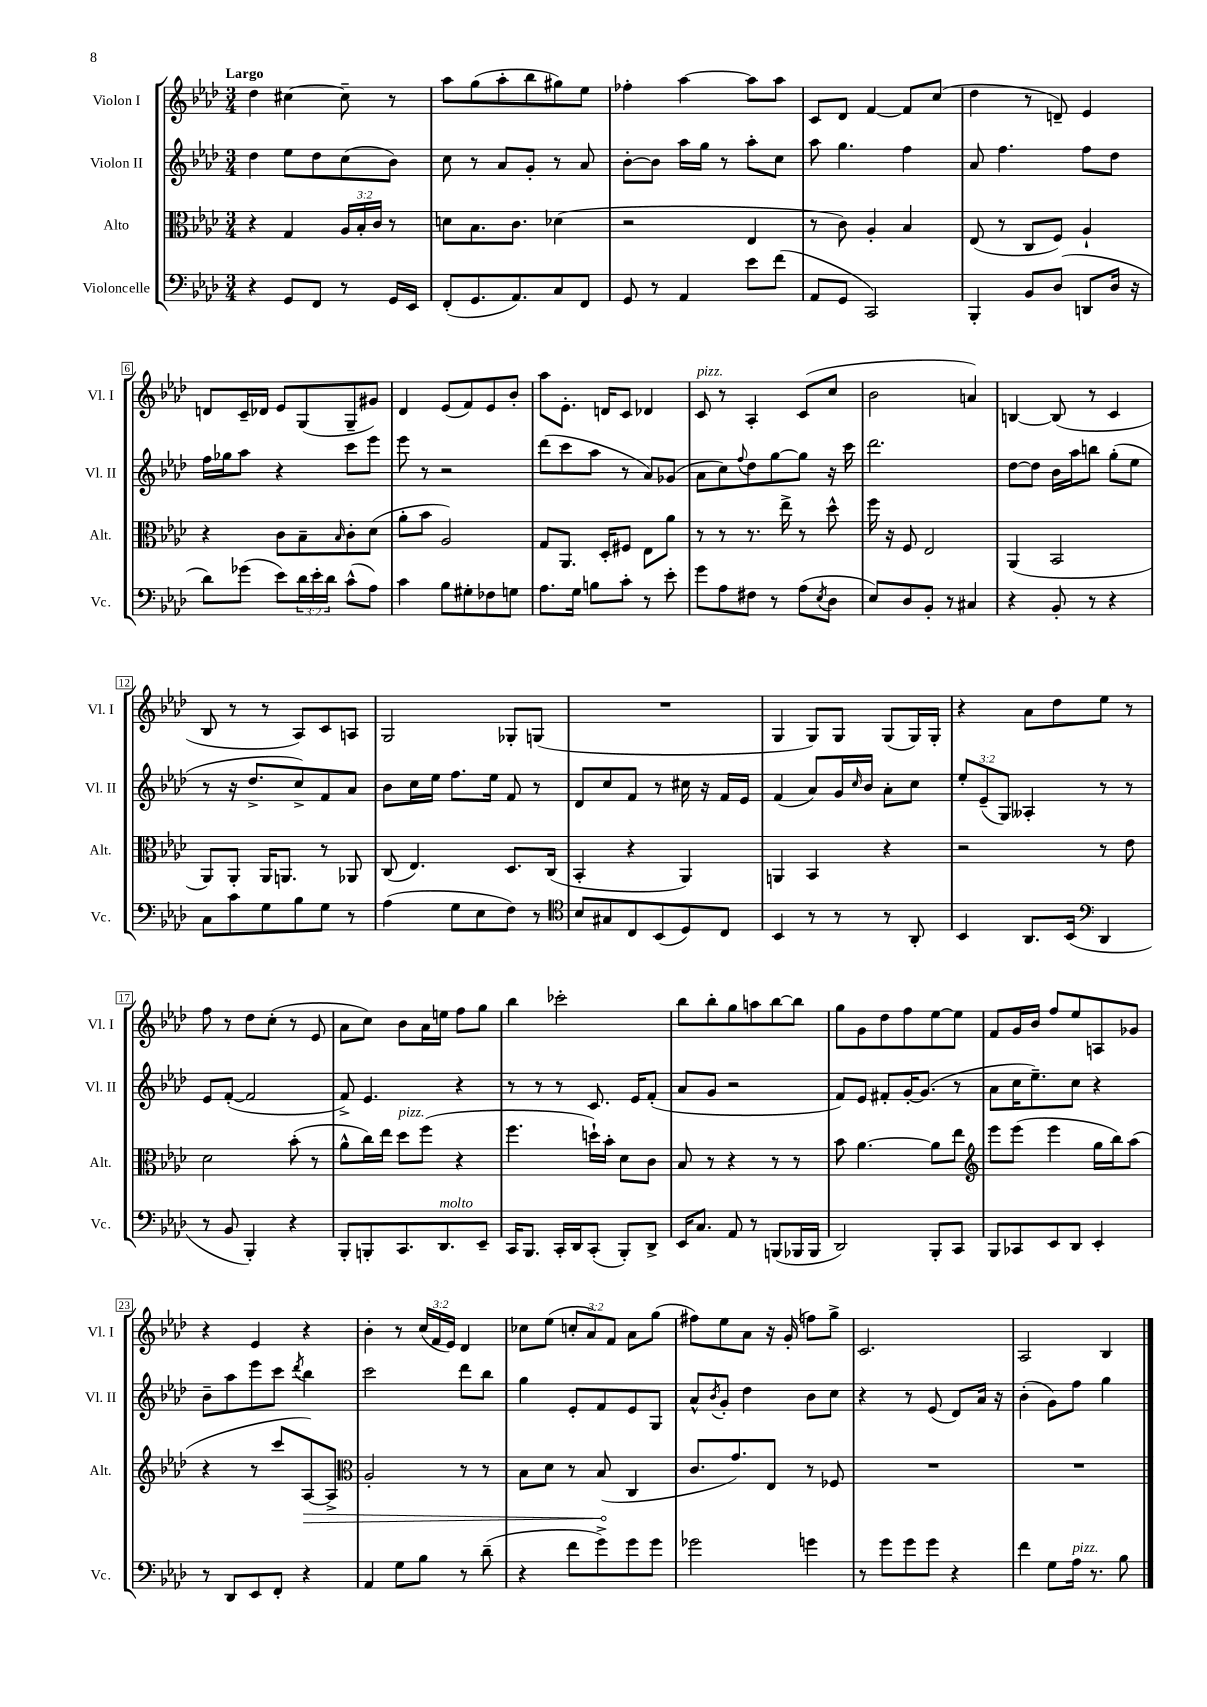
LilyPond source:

<<
\new StaffGroup <<
\new Staff = "s0" \with { instrumentName = "Violon I" shortInstrumentName = "Vl. I" } {
    \clef treble \key aes \major \numericTimeSignature \time 3/4 \override Staff.TupletNumber.text = #tuplet-number::calc-fraction-text \tempo "Largo"
    des''4 cis''4~ cis''8-- r8 |
    aes''8 g''8( aes''8-. bes''8 gis''8) ees''8 |
    fes''4-. aes''4~ aes''8 aes''8 |
    c'8 des'8 f'4~ f'8 c''8( |
    des''4 r8 d'8--) ees'4 |
    d'8 c'16-- des'16 ees'8 g8( g8-- gis'8) |
    des'4 ees'8( f'8) ees'8 bes'8-. |
    aes''8 ees'8.-. d'16 c'8 des'4 |
    c'8^\markup { \italic "pizz." } r8 aes4-. c'8( c''8 |
    bes'2 a'4) |
    b4~ b8( r8 c'4 |
    bes8 r8 r8 aes8) c'8 a8 |
    g2 ges8-. g8( |
    R2. |
    g4 g8) g8 g8( g16) g16-. |
    r4 aes'8 des''8 ees''8 r8 |
    f''8 r8 des''8 c''8-.( r8 ees'8 |
    aes'8 c''8) bes'8 aes'16 e''16 f''8 g''8 |
    bes''4 ces'''2-. |
    bes''8 bes''8-. g''8 a''8 bes''8~ bes''8 |
    g''8 g'8 des''8 f''8 ees''8~ ees''8 |
    f'8 g'16 bes'16 f''8 ees''8 a8 ges'8 |
    r4 ees'4 r4 |
    bes'4-. r8 \tuplet 3/2 { c''16( f'16 ees'16) } des'4 |
    ces''8 ees''8( \tuplet 3/2 { c''8-. aes'8) f'8 } aes'8 g''8( |
    fis''8) ees''8 aes'8 r16 g'16-.( f''8) g''8-> |
    c'2. |
    aes2 bes4 \bar "|." |
}
\new Staff = "s1" \with { instrumentName = "Violon II" shortInstrumentName = "Vl. II" } {
    \clef treble \key aes \major \numericTimeSignature \time 3/4 \override Staff.TupletNumber.text = #tuplet-number::calc-fraction-text
    des''4 ees''8 des''8 c''8( bes'8) |
    c''8 r8 aes'8 g'8-. r8 aes'8 |
    bes'8~-. bes'8 aes''16 g''16 r8 aes''8-. c''8 |
    aes''8 g''4. f''4 |
    aes'8 f''4. f''8 des''8 |
    f''16 ges''16 aes''8 r4 c'''8 ees'''8 |
    ees'''8 r8 r2 |
    des'''8( c'''8 aes''8 r8 aes'8) ges'8( |
    aes'8 c''8) \appoggiatura { f''8 } des''8 g''8~ g''8 r16 c'''16 |
    des'''2. |
    des''8~ des''8 bes'16 aes''16 b''8 g''8-.( ees''8 |
    r8 r16 des''8.-> c''8->) f'8 aes'8 |
    bes'8 c''16 ees''16 f''8. ees''16 f'8 r8 |
    des'8 c''8 f'8 r8 cis''16 r16 f'16 ees'16 |
    f'4( aes'8) g'16 \grace { c''16 } bes'16 aes'8-. c''8 |
    \tuplet 3/2 { ees''8-. ees'8--( g8) } aeses4-. r8 r8 |
    ees'8 f'8~-.( f'2 |
    f'8->) ees'4. r4 |
    r8 r8 r8 c'8. ees'16 f'8-.( |
    aes'8 g'8 r2 |
    f'8) ees'8 fis'8-. g'16~-. g'8.( r8 |
    aes'8 c''16 ees''8.--) c''8 r4 |
    bes'8-- aes''8 ees'''8 c'''8 \acciaccatura { des'''8 } bes''4 |
    c'''2 des'''8 bes''8 |
    g''4 ees'8-. f'8 ees'8 g8 |
    aes'8-^ \acciaccatura { bes'8 } g'8-. des''4 bes'8 c''8 |
    r4 r8 ees'8( des'8) aes'16 r16 |
    bes'4-.( g'8) f''8 g''4 \bar "|." |
}
\new Staff = "s2" \with { instrumentName = "Alto" shortInstrumentName = "Alt." } {
    \clef alto \key aes \major \numericTimeSignature \time 3/4 \override Staff.TupletNumber.text = #tuplet-number::calc-fraction-text
    r4 g4 \tuplet 3/2 { aes16 bes16-. c'16 } r8 |
    d'8 bes8. c'8. des'4( |
    r2 ees4 |
    r8 c'8) aes4-. bes4 |
    ees8( r8 c8 f8) aes4-! |
    r4 c'8 bes8-- \grace { bes16 } c'8-. des'8( |
    aes'8-. bes'8 aes2) |
    g8 aes,8. des16-. fis8 ees8 aes'8 |
    r8 r8 r8. ees''16-> r8 des''8-^ |
    f''16 r16 f8 ees2 |
    aes,4( bes,2 |
    aes,8) aes,8-. aes,16 a,8. r8 aes,8 |
    c8( ees4.) des8. c16( |
    bes,4-. r4 aes,4) |
    a,4 bes,4 r4 |
    r2 r8 ees'8 |
    des'2 bes'8-.( r8 |
    aes'8-^ c''16) ees''16 des''8^\markup { \italic "pizz." } f''8( r4 |
    f''4. d''16-!) bes'16-. des'8 c'8 |
    bes8 r8 r4 r8 r8 |
    bes'8 aes'4.~ aes'8 ees''8 |
    \clef treble ees'''8 ees'''8( ees'''4 g''16 bes''16) aes''8( |
    r4 r8 c'''8 \once \override Hairpin.circled-tip = ##t aes8~\>) aes8-> |
    \clef alto aes2-. r8 r8 |
    bes8 des'8 r8 bes8\!( c4 |
    c'8. g'8.) ees8 r8 fes8 |
    R2. |
    R2. \bar "|." |
}
\new Staff = "s3" \with { instrumentName = "Violoncelle" shortInstrumentName = "Vc." } {
    \clef bass \key aes \major \numericTimeSignature \time 3/4 \override Staff.TupletNumber.text = #tuplet-number::calc-fraction-text
    r4 g,8 f,8 r8 g,16 ees,16 |
    f,8-.( g,8. aes,8.) c8 f,8 |
    g,8 r8 aes,4 ees'8 f'8( |
    aes,8 g,8 c,2) |
    bes,,4-. bes,8 des8( d,8 des16 r16 |
    des'8) ges'8( ees'8) \tuplet 3/2 { des'16 ees'16-. des'16 } c'8-^( aes8) |
    c'4 bes8 gis8-. fes8 g8 |
    aes8. g16 b8 c'8-. r8 ees'8-. |
    g'8 aes8 fis8 r8 aes8( \acciaccatura { ees8 } des8 |
    ees8) des8 bes,8-. r8 cis4 |
    r4 bes,8-. r8 r4 |
    c8 c'8 g8 bes8 g8 r8 |
    aes4( g8 ees8 f8) r8 |
    \clef tenor bes8 gis8 c8 bes,8( des8) c8 |
    bes,4 r8 r8 r8 aes,8-. |
    bes,4 aes,8. bes,16( \clef bass des,4 |
    r8 bes,8 bes,,4-.) r4 |
    bes,,8-. b,,8-. c,8. des,8.^\markup { \italic "molto" } ees,8-- |
    c,16 bes,,8. c,16-. des,16 c,8-.( bes,,8-.) des,8-> |
    ees,16 c8. aes,8 r8 b,,8( bes,,16 bes,,16 |
    des,2) bes,,8-. c,8 |
    bes,,8 ces,8 ees,8 des,8 ees,4-. |
    r8 des,8 ees,8 f,8-. r4 |
    aes,4 g8 bes8 r8 des'8--( |
    r4 f'8 g'8->) g'8 g'8 |
    ges'2 g'4 |
    r8 g'8 g'8 g'8 r4 |
    f'4 g8 aes16^\markup { \italic "pizz." } r8. bes8 \bar "|." |
}
>>
>>
\layout { \context { \Score \override BarNumber.stencil = #(make-stencil-boxer 0.1 0.3 ly:text-interface::print) } }
